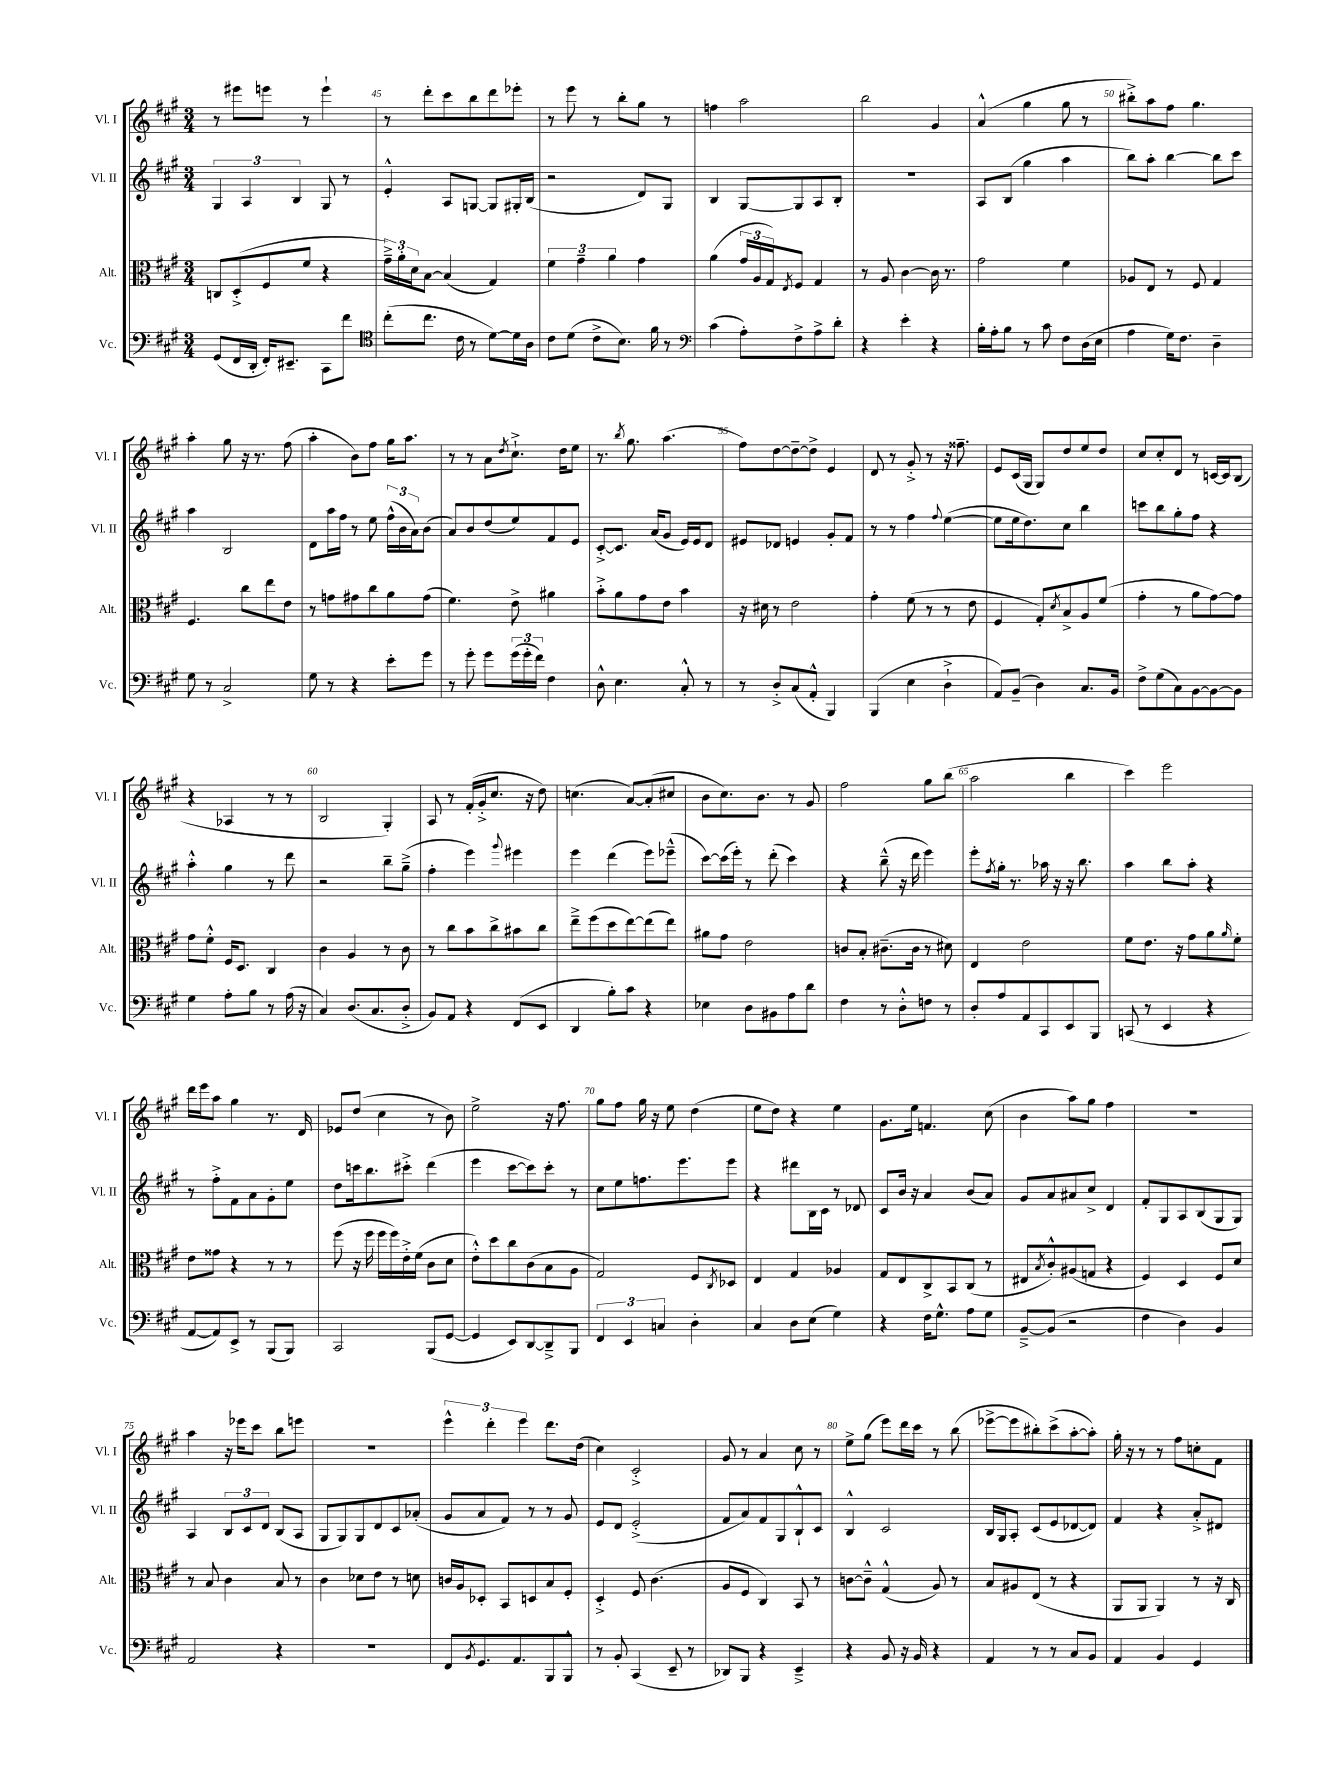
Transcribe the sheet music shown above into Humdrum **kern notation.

**kern	**kern	**kern	**kern
*part4	*part3	*part2	*part1
*staff4	*staff3	*staff2	*staff1
*I"Vc.	*I"Alt.	*I"Vl. II	*I"Vl. I
*I'Vc.	*I'Alt.	*I'Vl. II	*I'Vl. I
*clefF4	*clefC3	*clefG2	*clefG2
*k[f#c#g#]	*k[f#c#g#]	*k[f#c#g#]	*k[f#c#g#]
*M3/4	*M3/4	*M3/4	*M3/4
=44	=44	=44	=44
(8GG#/L	8Cn/L	6G#/	8r
16FF#/L	(8D'^/	.	8eee#X\L
.	.	6A/	.
16DD'/JJ	.	.	.
16FF#'/KL)	8F#/	.	8eeen\J
8.EE#X~/J	.	.	.
.	.	6B/	.
.	8f#/J	.	8r
8CC#\L	4r	8G#/	4eee`\
8f#\J	.	8r	.
=45	=45	=45	=45
*clefC4	*	*	*
(8cc#'\L	24g#~^\LL)	4e'^^/	8r
.	24a'\	.	.
.	24d\J	.	.
8.cc#\J	[8B\J	.	8ddd'\L
.	(4B/]	8A/L	8ccc#\
16c#\	.	.	.
8r	.	[8Gn/J	8bb\
[8d\L)	4G#/)	8G/L]	8ddd\
16d\L]	.	16G#X'/L	8eee-X'\J
16A\JJ	.	(16B/JJ	.
=46	=46	=46	=46
8c#\L	6f#\	2r	8r
(8d\J	.	.	8eee\
.	6g#~\	.	.
8c#^\L	.	.	8r
.	6a\	.	.
8.B\J)	.	.	8bb'\L
.	4g#\	8d/L)	8gg#\J
16f#\	.	.	.
8r	.	8G#/J	8r
=47	=47	=47	=47
*clefF4	*	*	*
(4c#\	(4a\	4B/	4ffn\
8A'\L)	24g#/LL	[8G#/L	2aa\
.	24A/	.	.
.	24G#/J)	.	.
.	8qE/	.	.
8F#^\	8F#/J	8G#/]	.
8A^\	4G#/	8A/	.
8d'\J	.	8B'/J	.
=48	=48	=48	=48
4r	8r	2.r	2bb\
.	8A/	.	.
4e'\	[4c#\	.	.
4r	16c#\]	.	4g#/
.	8.r	.	.
=49	=49	=49	=49
16B'\LL	2g#\	8A/L	(4a^^/
16A'\J	.	.	.
8B\J	.	(8B/J	.
8r	.	4gg#\	4gg#\
8c#\	.	.	.
8F#\L	4f#\	4aa\	8gg#\
(16D\L	.	.	8r
16E\JJ	.	.	.
=50	=50	=50	=50
4A\	8A-X/L	8bb\L)	8bb#X'^\L)
.	8E/J	8aa'\J	8aa\
16G#\KL)	8r	[4bb\	8ff#\J
8.F#\J	.	.	.
.	8F#/	.	4.gg#\
4D~\	4G#/	8bb\L]	.
.	.	8ccc#\J	.
!!LO:LB:g=z
=51	=51	=51	=51
8G#\	4.F#/	4aa\	4aa'\
8r	.	.	.
2C#^/	.	2B/	8gg#\
.	8cc#\L	.	16r
.	.	.	8.r
.	8ee\	.	.
.	8e\J	.	(8ff#\
=52	=52	=52	=52
8G#\	8r	8d\L	4aa'\
8r	8gn\L	16aa\L	.
.	.	16ff#\JJ	.
4r	8g#X\	8r	8b\L)
.	8cc#\	8ee\	8ff#\J
8e'\L	8a\	(24ff#^^\LL	16gg#\KL
.	.	24b\	.
.	.	.	8.aa\J
.	.	24a\J)	.
8g#\J	(8g#\J	(8b\J	.
=53	=53	=53	=53
8r	4.f#\)	8a/L)	8r
8g#'\	.	8b/	8r
8g#\L	.	(8dd/	8a\L
.	.	.	8qdd/
(24g#\L	8e^\	8ee/)	8.cc#`^\J
24g#'\	.	.	.
24f#\JJ)	.	.	.
4F#\	4a#X\	8f#/	.
.	.	.	16dd\KL
.	.	8e/J	8ee\J
=54	=54	=54	=54
8D^^\	8b'^\L	[8c#'^/L	8.r
4.E\	8a\	8.c#/J]	.
.	.	.	8qbb/
.	.	.	8.gg#\
.	8g#\	.	.
.	.	(16a/KL	.
.	8e\J	8g#/J	(4.aa\
8C#'^^/	4b\	16e/LL)	.
.	.	16e/J	.
8r	.	8d/J	.
=55	=55	=55	=55
8r	16r	8e#X/L	8ff#\L)
.	16d#X\	.	.
8D'^/L	8r	8d-X/J	[8dd\
(8C#/	2e\	4en/	8dd~\_
8AA'^^/J	.	.	8dd^\J]
4BBB/)	.	8g#'/L	4e/
.	.	8f#/J	.
=56	=56	=56	=56
(4BBB/	4g#'\	8r	8d/
.	.	8r	8r
4E\	(8f#\	4ff#\	8g#'^/
.	8r	.	8r
.	.	8qqff#/	.
4D`^\	8r	([4ee\	16r
.	.	.	8.ff##X~\
.	8e\	.	.
=57	=57	=57	=57
8AA/L)	4F#/	8ee\L]	8e/L
(8BB~/J	.	16ee\k	(16c#/L
.	.	8.dd\)	16G#/JJ
4D\)	8G#'/L)	.	8G#/L)
.	8qd/	.	.
.	8B^/	8cc#\J	8dd/
8.C#/L	8A/	4bb\	8ee/
.	(8f#/J	.	8dd/J
16BB/Jk	.	.	.
=58	=58	=58	=58
8F#^\L	4g#'\	8cccn\L	8cc#/L
(8G#\	.	8bb\	8cc#'/
8C#\)	8r	8gg#'\	8d/J
[8BB\	8a\L	8ff#\J	8r
8BB\_	[8g#\)	4r	[16cn/LL
.	.	.	16c/J]
8BB\J]	8g#\J]	.	(8B/J
!!LO:LB:g=z
=59	=59	=59	=59
4G#\	8g#\L	4aa'^^\	4r
.	8f#'^^\J	.	.
8A'\L	16F#/KL	4gg#\	4A-X/
.	8.D/J	.	.
8B\J	.	.	.
8r	4C#/	8r	8r
(16A\	.	8ddd\	8r
16r	.	.	.
=60	=60	=60	=60
4C#/)	4c#\	2r	2B/
(8.D/L	4A/	.	.
8.C#/	.	.	.
.	8r	8bb~\L	4G#'/)
8D'^/J	8c#\	(8gg#~^\J	.
=61	=61	=61	=61
8BB/L)	8r	4ff#'\	8A/
8AA/J	8cc#\L	.	8r
4r	8b\	4eee\)	(16f#'/LL
.	.	.	16g#'^/J
.	8cc#^\	.	8.cc#/J
.	.	8qqggg#/	.
(8FF#/L	8b#X\	4eee#X\	.
.	.	.	16r
8EE/J	8cc#\J	.	8dd\)
=62	=62	=62	=62
4DD/	8ee~^\L	4eee\	(4.ccn\
.	(8ff#\	.	.
8B'\L)	8dd\	(4ddd\	.
8c#\J	[8ee\)	.	[8a/L)
4r	(8ee\]	8eee\L)	(8a'/]
.	8ee\J)	(8eee-X~^^\J	8cc#X/J
=63	=63	=63	=63
4E-X\	8a#X\L	[8ccc#\L)	8b\L
.	8g#\J	(16ccc#\L]	8.cc#\)
.	.	16eee'\JJ)	.
8D\L	2e\	8r	.
.	.	.	8.b\J
8BB#X\	.	(8ddd'\	.
8A\	.	4ccc#\)	8r
8d\J	.	.	8g#/
=64	=64	=64	=64
4F#\	8cn/L	4r	2ff#\
.	8B'/J	.	.
8r	(8.c#X~\L	(8bb~^^\	.
8D'^^\L	.	16r	.
.	16c#\Jk	16ddd\	.
8Fn\J	8r	4eee\)	8gg#\L
8r	8d#X\)	.	(8bb\J
=65	=65	=65	=65
8D'/L	4E/	8eee'\L	2aa\
.	.	8qff#/	.
8A/	.	16gg#'\Jk	.
.	.	8.r	.
8AA/	2e\	.	.
8CC#/	.	16aa-X\	.
.	.	16r	.
8EE/	.	16r	4bb\
.	.	8.bb\	.
8BBB/J	.	.	.
=66	=66	=66	=66
(8CCn/	8f#\L	4aa\	4ccc#\)
8r	8.e\J	.	.
4EE/	.	8bb\L	2eee\
.	16r	.	.
.	8g#\L	8aa'\J	.
4r	8a\	4r	.
.	16qqa/	.	.
.	8f#'\J	.	.
!!LO:LB:g=z
=67	=67	=67	=67
[8AA/L	8e\L	8r	16ddd\LL
.	.	.	16eee\J
8AA/])	8g##X\J	8ff#'^\L	8aa\J
8EE^/J	4r	8f#\	4gg#\
8r	.	8a\	.
(8BBB/L	8r	8g#'\	8.r
8BBB/J)	8r	8ee\J	.
.	.	.	16d/
=68	=68	=68	=68
2CC#/	(8ff#\	8dd\L	8e-X/L
.	16r	16cccn\k	(8dd/J
.	16ff#\	8.bb\	.
.	16ff#\LL	.	4cc#\
.	16ff#\)	.	.
.	16e'^\	8ccc#X'^\J	.
.	(16f#\JJ	.	.
(8BBB/L	8c#\L	(4ddd\	8r
[8GG#/J	8d\J	.	8b\)
=69	=69	=69	=69
4GG#/]	8e'^^\L)	4eee\	2ee^\
.	8dd\	.	.
8EE/L)	8cc#\	[8ccc#\L	.
[8DD/	(8c#\	8ccc#\])	.
8DD~^/]	8B\	8ccc#'\J	16r
.	.	.	8.ff#\
8BBB/J	8A\J	8r	.
=70	=70	=70	=70
6FF#/	2G#/)	8cc#\L	8gg#\L
.	.	8ee\	8ff#\J
6EE/	.	.	.
.	.	8.ffn\	16gg#\
.	.	.	16r
6Cn/	.	.	.
.	.	.	8ee\
.	.	8.eee\	.
4D'\	8F#/L	.	(4dd\
.	8qC#/	.	.
.	8D-X/J	8eee\J	.
=71	=71	=71	=71
4C#/	4E/	4r	8ee\L
.	.	.	8dd\J)
8D\L	4G#/	8ddd#X\L	4r
(8E\J	.	16B\L	.
.	.	16c#\JJ	.
4G#\)	4A-X/	8r	4ee\
.	.	8d-X/	.
=72	=72	=72	=72
4r	8G#/L	8c#/L	8.g#\L
.	8E/	16b/Jk	.
.	.	16r	16ee\Jk
16F#\KL	8C#^/	4a/	4.fn/
8.G#^^\J	.	.	.
.	8BB/	.	.
8A\L	(8C#/J	(8b/L	.
8G#\J	8r	8a/J)	(8cc#\
=73	=73	=73	=73
[8BB~^/L	8E#X/L	8g#/L	4b\
.	8qB/	.	.
(8BB/J]	8c#'^^/)	8a/	.
2r	(8A#X/	8a#X/	8aa\L)
.	8Gn/J	8cc#^/J	8gg#\J
.	4r	4d/	4ff#\
=74	=74	=74	=74
4F#\	4F#/)	8f#'/L	2.r
.	.	8G#/	.
4D\)	4D/	8A/	.
.	.	(8B/	.
4BB/	8F#/L	8G#/	.
.	8d/J	8G#/J)	.
!!LO:LB:g=z
=75	=75	=75	=75
2AA/	8r	4A/	4aa\
.	8B/	.	.
.	4c#\	12B/L	16r
.	.	.	16eee-X\KL
.	.	12c#/	.
.	.	.	8ccc#\J
.	.	12d/J	.
4r	8B/	(8B/L	8bb\L
.	8r	8A/J	8eeen\J
=76	=76	=76	=76
2.r	4c#\	8G#/L	2.r
.	.	8G#/)	.
.	8d-X\L	8G#/	.
.	8e\J	8d/	.
.	8r	8c#/	.
.	8dn\	(8a-X'/J	.
=77	=77	=77	=77
8FF#/L	16cn/LL	8g#/L	6eee^^\
.	16A/J	.	.
8qBB/	.	.	.
8.GG#/	8D-X'/J	8a/	.
.	.	.	6ddd'\
.	8BB/L	8f#/J)	.
8.AA/	.	.	.
.	.	.	6eee\
.	8Dn/	8r	.
8BBB/	8B/	8r	8.ddd\L
8BBB^^/J	8F#'/J	8g#/	.
.	.	.	(16dd\Jk
=78	=78	=78	=78
8r	4D'^/	8e/L	4cc#\)
8BB'/	.	8d/J	.
(4CC#/	8F#/	(2e'^/	2c#'^/
.	(4.c#\	.	.
8EE~/	.	.	.
8r	.	.	.
=79	=79	=79	=79
8DD-X/L)	8A/L	8f#/L	8g#/
8BBB/J	8F#/J	8a/)	8r
4r	4C#/)	8f#/	4a/
.	.	8G#/	.
4EE~^/	8BB/	8B`^^/	8cc#\
.	8r	8c#/J	8r
=80	=80	=80	=80
4r	[8cn\L	4B^^/	8ee^\L
.	8c~^^\J]	.	(8gg#\J
8BB/	(4G#^^/	2c#/	8eee\L)
16r	.	.	16ddd\L
16BB/	.	.	16ccc#\JJ
4r	8A/)	.	8r
.	8r	.	(8bb\
=81	=81	=81	=81
4AA/	8B/L	16B/LL	[8eee-X^\L
.	.	16G#/J	.
.	8A#X/	8A'/J	8eee-\]
8r	(8E/J	(8c#/L	8bb#X'\)
8r	8r	8e/	(8ccc#^\
8C#/L	4r	[8d-X/	[8aa'\
8BB/J	.	8d-/J])	8aa'\J])
=82	=82	=82	=82
4AA/	8AA/L	4f#/	16gg#'\
.	.	.	16r
.	8AA/J	.	8r
4BB/	4AA/)	4r	8r
.	.	.	8ff#\L
4GG#/	8r	8a'^/L	8ccn'\
.	16r	8d#X/J	8f#\J
.	16C#/	.	.
==	==	==	==
*-	*-	*-	*-
